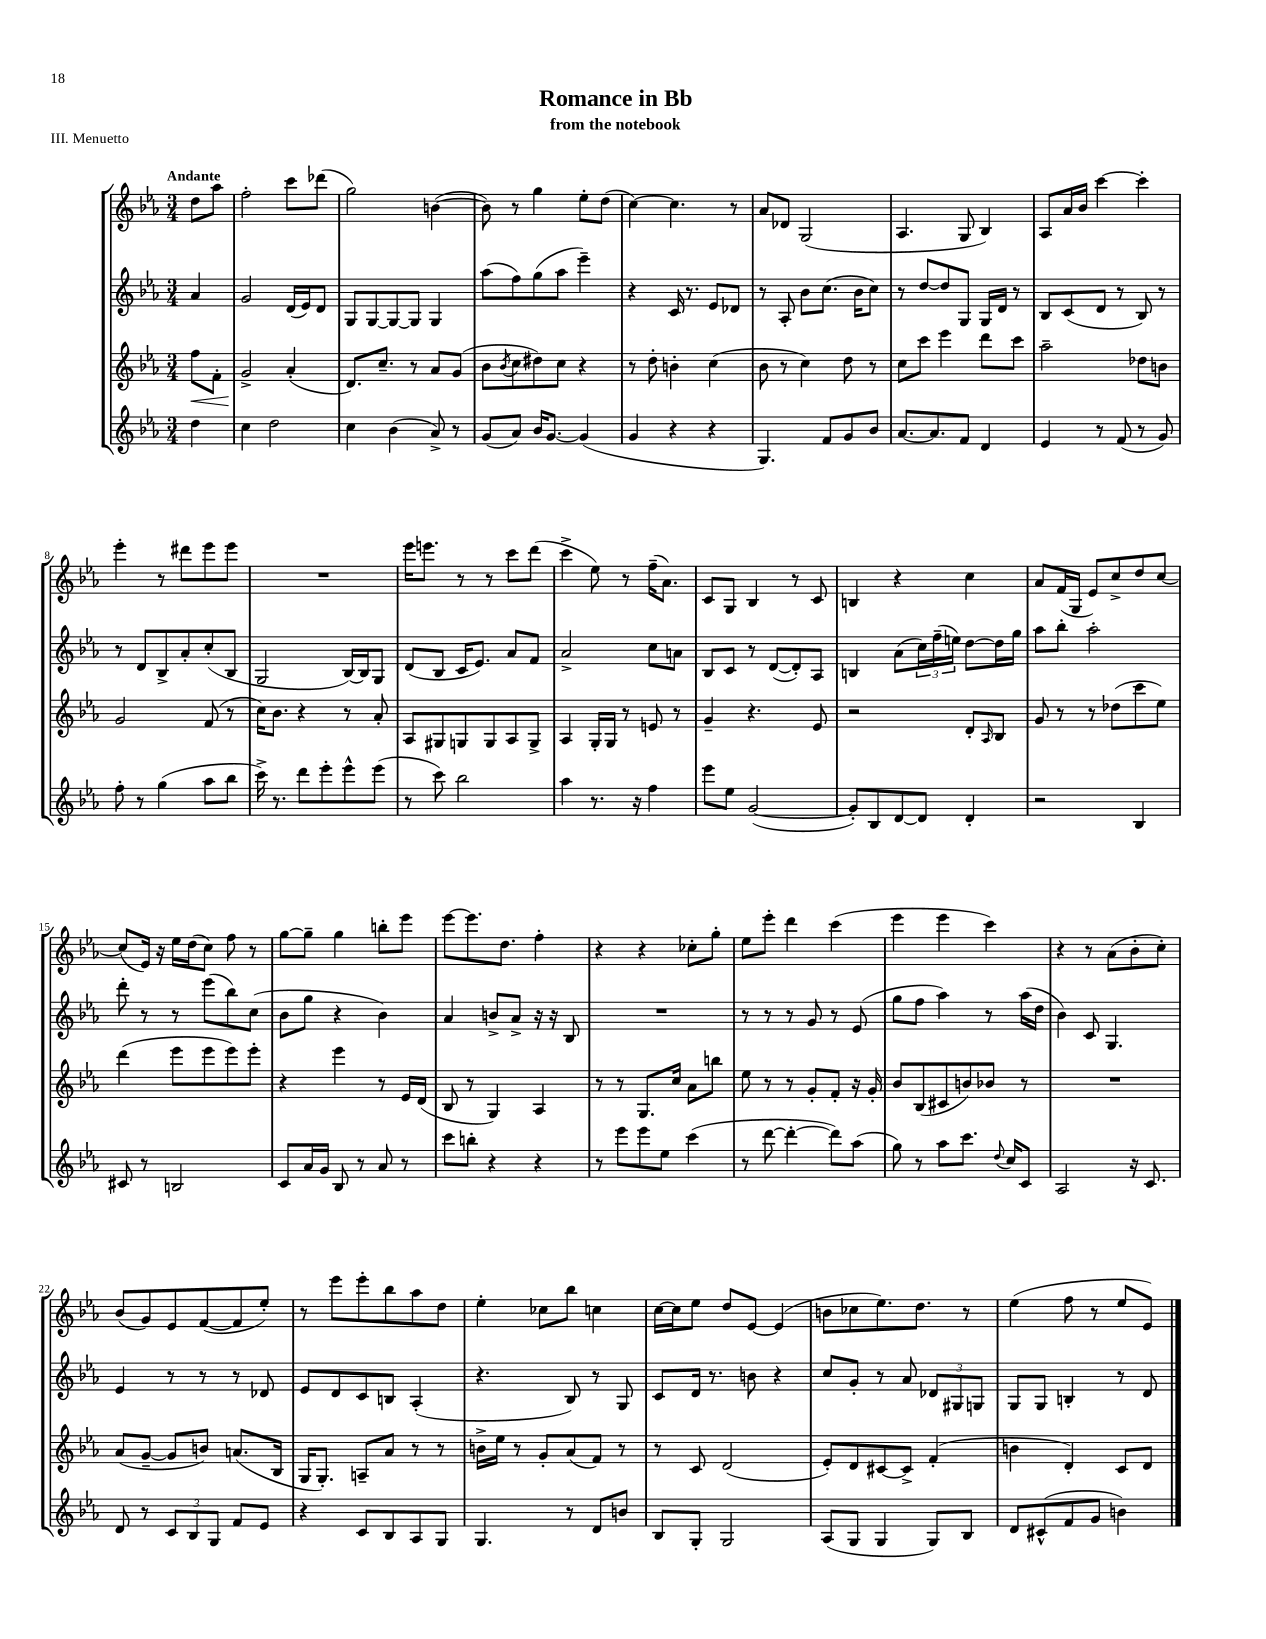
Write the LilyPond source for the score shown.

\header { title = "Romance in Bb" subtitle = "from the notebook" piece = "III. Menuetto" }
<<
\new StaffGroup <<
\new Staff = "s0" {
    \clef treble \key ees \major \numericTimeSignature \time 3/4 \partial 4 \tempo "Andante"
    d''8 aes''8 |
    f''2-. c'''8 des'''8( |
    g''2) b'4~( |
    b'8) r8 g''4 ees''8-. d''8( |
    c''4~) c''4. r8 |
    aes'8 des'8 g2( |
    aes4. g8 bes4) |
    aes8 aes'16 bes'16 c'''4~ c'''4-. |
    ees'''4-. r8 dis'''8 ees'''8 ees'''8 |
    R2. |
    ees'''16 e'''8. r8 r8 c'''8 d'''8( |
    c'''4-> ees''8) r8 f''16--( aes'8.) |
    c'8 g8 bes4 r8 c'8 |
    b4 r4 c''4 |
    aes'8 f'16( g16 ees'8) c''8-> d''8 c''8~ |
    c''8( ees'16) r16 ees''16 d''16( c''8) f''8 r8 |
    g''8~ g''8-- g''4 b''8-. ees'''8 |
    ees'''8~ ees'''8. d''8. f''4-. |
    r4 r4 ces''8-. g''8-. |
    ees''8 ees'''8-. d'''4 c'''4( |
    ees'''4 ees'''4 c'''4) |
    r4 r8 aes'8( bes'8-. c''8-.) |
    bes'8( g'8) ees'8 f'8~( f'8 ees''8-.) |
    r8 ees'''8 ees'''8-. bes''8 aes''8 d''8 |
    ees''4-. ces''8 bes''8 c''4 |
    c''16~ c''16 ees''8 d''8 ees'8~ ees'4( |
    b'8 ces''8 ees''8.) d''8. r8 |
    ees''4( f''8 r8 ees''8 ees'8) \bar "|." |
}
\new Staff = "s1" {
    \clef treble \key ees \major \numericTimeSignature \time 3/4 \partial 4
    aes'4 |
    g'2 d'16( ees'16) d'8 |
    g8 g8~ g8~ g8 g4 |
    aes''8( f''8) g''8( aes''8 ees'''4--) |
    r4 c'16 r8. ees'8 des'8 |
    r8 aes8-. bes'8 c''8.( bes'16 c''8) |
    r8 d''8~ d''8 g8 g16 d'16 r8 |
    bes8 c'8( d'8 r8 bes8) r8 |
    r8 d'8 bes8-> aes'8-. c''8-.( bes8 |
    g2 bes16~) bes16 g8 |
    d'8( bes8 c'16 ees'8.) aes'8 f'8 |
    aes'2-> c''8 a'8 |
    bes8 c'8 r8 d'8~( d'8-.) aes8 |
    b4 aes'8( \tuplet 3/2 { c''16) f''16--( e''16) } d''8~ d''16 g''16 |
    aes''8 bes''8-. aes''2-. |
    d'''8-. r8 r8 ees'''8( bes''8) c''8( |
    bes'8 g''8 r4 bes'4) |
    aes'4 b'8-> aes'8-> r16 r16 bes8 |
    R2. |
    r8 r8 r8 g'8 r8 ees'8( |
    g''8 f''8 aes''4) r8 aes''16( d''16 |
    bes'4) c'8 g4. |
    ees'4 r8 r8 r8 des'8 |
    ees'8 d'8 c'8 b8 aes4-.( |
    r4. bes8) r8 g8 |
    c'8 d'16 r8. b'8 r4 |
    c''8 g'8-. r8 aes'8 \tuplet 3/2 { des'8 gis8 g8 } |
    g8 g8 b4-. r8 d'8 \bar "|." |
}
\new Staff = "s2" {
    \clef treble \key ees \major \numericTimeSignature \time 3/4 \partial 4
    f''8\< f'8-. |
    g'2->\! aes'4-.( |
    d'8.) c''8.-- r8 aes'8 g'8( |
    bes'8 \acciaccatura { bes'8 } c''8 dis''8) c''8 r4 |
    r8 d''8-. b'4-. c''4( |
    bes'8 r8 c''4) d''8 r8 |
    c''8 c'''8 ees'''4 d'''8 c'''8 |
    aes''2-- des''8 b'8 |
    g'2 f'8( r8 |
    c''16) bes'8. r4 r8 aes'8-. |
    aes8 gis8 g8 g8 aes8 g8-> |
    aes4 g16-. g16 r8 e'8 r8 |
    g'4-- r4. ees'8 |
    r2 d'8-. \grace { aes16 } bes8 |
    g'8 r8 r8 des''8( c'''8 ees''8) |
    d'''4( ees'''8 ees'''8 ees'''8) ees'''8-. |
    r4 ees'''4 r8 ees'16 d'16( |
    bes8 r8 g4) aes4 |
    r8 r8 g8. c''16 aes'8 b''8 |
    ees''8 r8 r8 g'8-. f'8-. r16 g'16-. |
    bes'8 bes8( cis'8 b'8) bes'8 r8 |
    R2. |
    aes'8( g'8~-- g'8 b'8) a'8.( bes16 |
    g16 g8.-.) a8-- aes'8 r8 r8 |
    b'16-> ees''16 r8 g'8-. aes'8( f'8) r8 |
    r8 c'8 d'2( |
    ees'8-.) d'8 cis'8~ cis'8-> f'4-.( |
    b'4 d'4-.) c'8 d'8 \bar "|." |
}
\new Staff = "s3" {
    \clef treble \key ees \major \numericTimeSignature \time 3/4 \partial 4
    d''4 |
    c''4 d''2 |
    c''4 bes'4( aes'8->) r8 |
    g'8( aes'8) bes'16 g'8.~ g'4( |
    g'4 r4 r4 |
    g4.) f'8 g'8 bes'8 |
    aes'8.~ aes'8. f'8 d'4 |
    ees'4 r8 f'8( r8 g'8) |
    f''8-. r8 g''4( aes''8 bes''8 |
    c'''16->) r8. d'''8 ees'''8-. ees'''8-^ ees'''8( |
    r8 c'''8) bes''2 |
    aes''4 r8. r16 f''4 |
    ees'''8 ees''8 g'2~( |
    g'8-.) bes8 d'8~ d'8 d'4-. |
    r2 bes4 |
    cis'8 r8 b2 |
    c'8 aes'16 g'16 bes8 r8 aes'8 r8 |
    c'''8 b''8-. r4 r4 |
    r8 ees'''8 ees'''8 ees''8 c'''4( |
    r8 d'''8~ d'''4~-. d'''8) aes''8( |
    g''8) r8 aes''8 c'''8. \appoggiatura { d''8 } c''16 c'8 |
    aes2 r16 c'8. |
    d'8 r8 \tuplet 3/2 { c'8 bes8 g8 } f'8 ees'8 |
    r4 c'8 bes8 aes8 g8 |
    g4. r8 d'8 b'8 |
    bes8 g8-. g2 |
    aes8( g8 g4 g8) bes8 |
    d'8 cis'8-^( f'8 g'8 b'4) \bar "|." |
}
>>
>>
